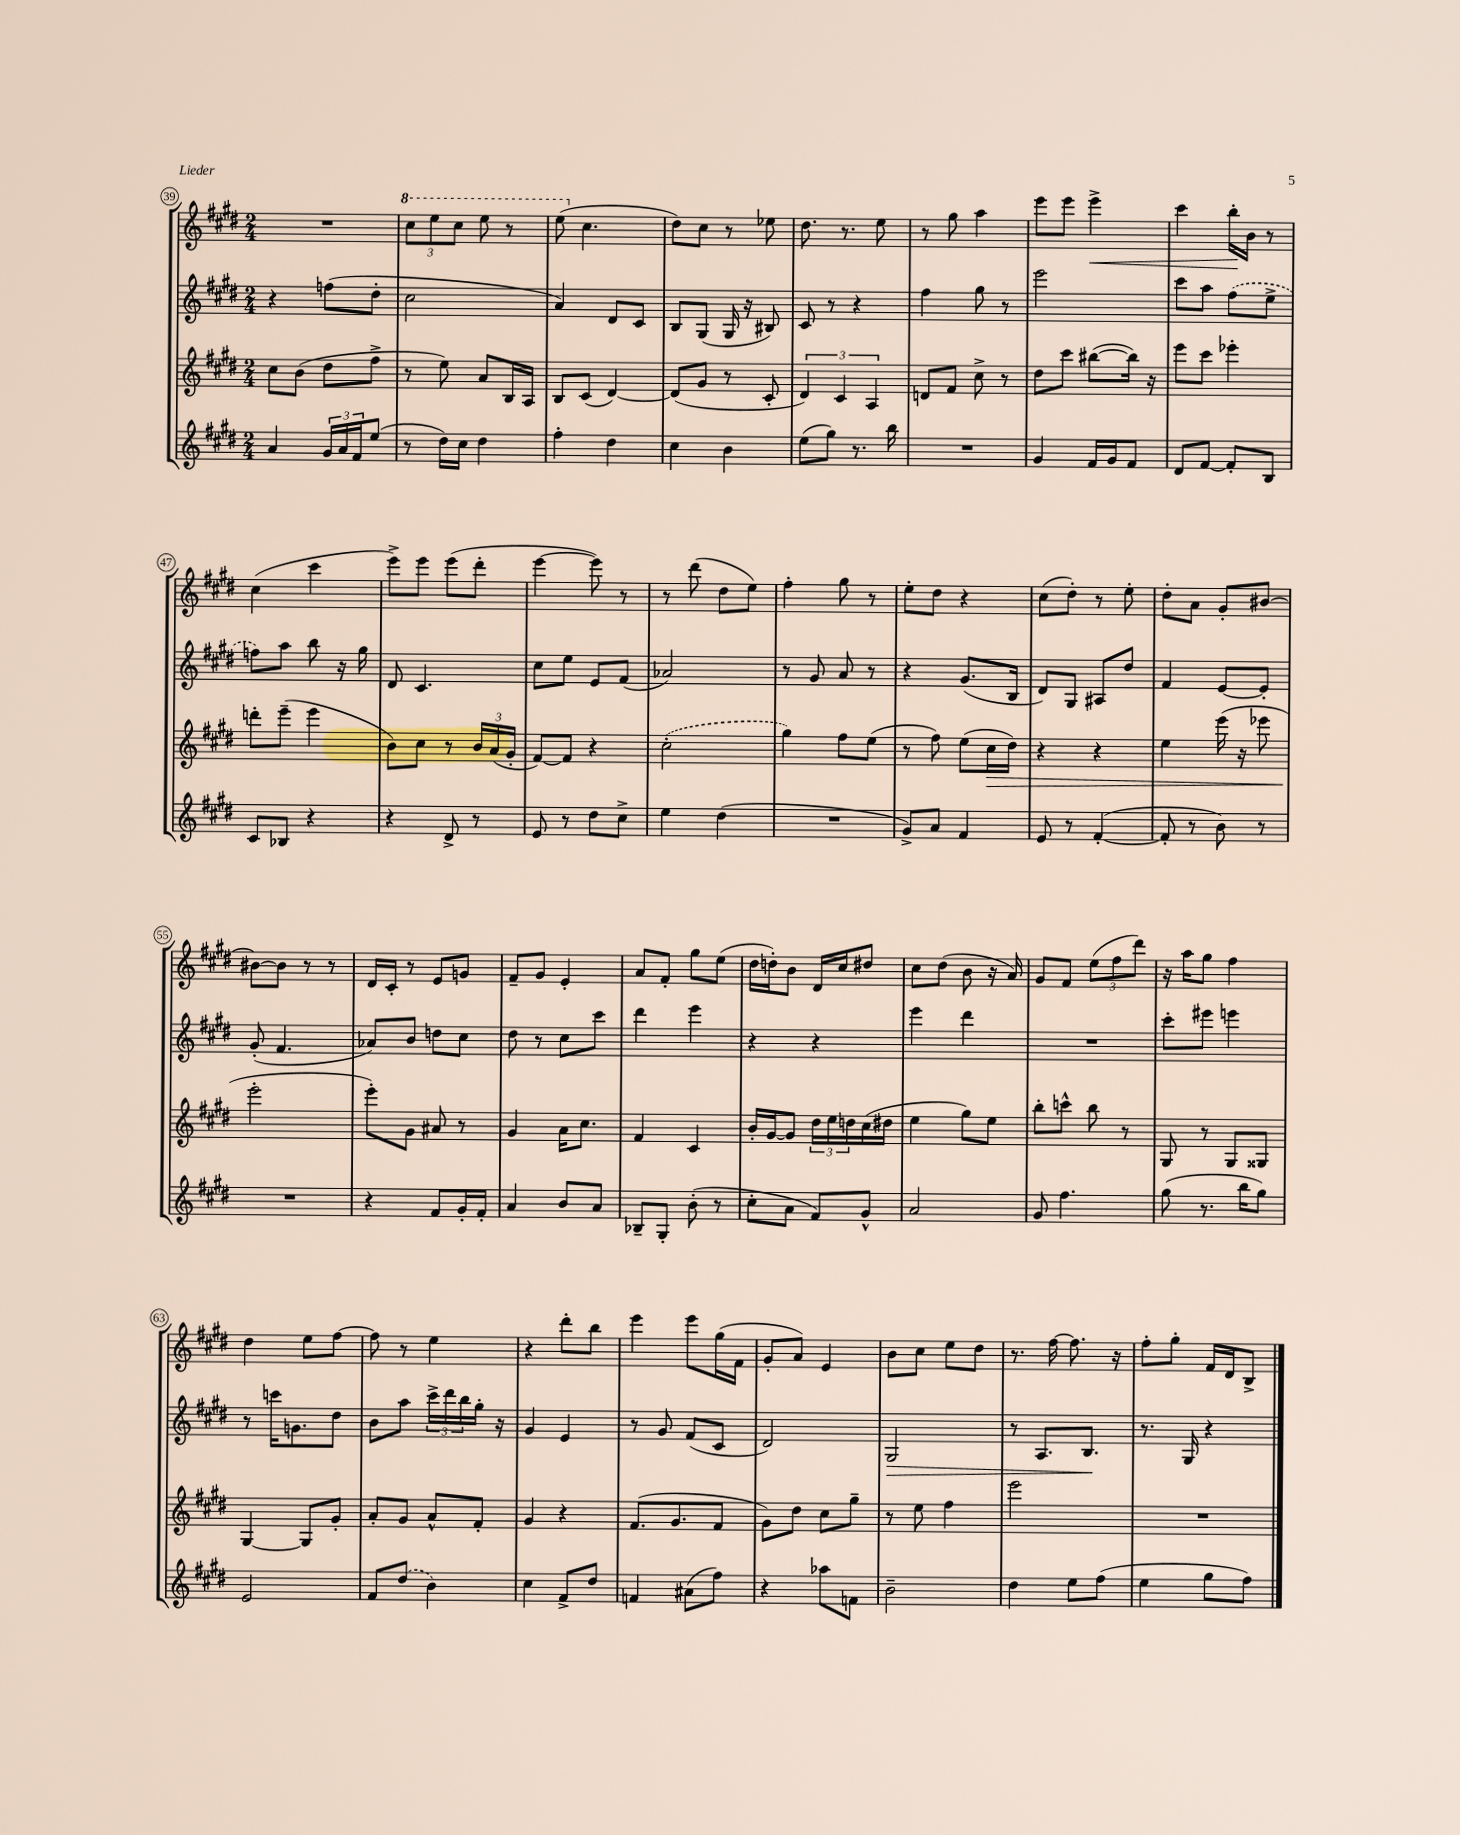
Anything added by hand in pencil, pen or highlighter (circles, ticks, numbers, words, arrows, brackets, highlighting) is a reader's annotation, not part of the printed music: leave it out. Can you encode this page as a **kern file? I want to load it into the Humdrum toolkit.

**kern	**kern	**kern	**kern
*staff4	*staff3	*staff2	*staff1
*clefG2	*clefG2	*clefG2	*clefG2
*k[f#c#g#d#]	*k[f#c#g#d#]	*k[f#c#g#d#]	*k[f#c#g#d#]
*M2/4	*M2/4	*M2/4	*M2/4
4a/	8cc#\L	4r	2r
.	(8b\J	.	.
24g#/LL	8dd#\L	(8ff\L	.
24a/	.	.	.
24f#/J	.	.	.
(8ee/J	8ff#^\J	8dd#'\J	.
=	=	=	=
8r	8r	2cc#\	12ccc#\L
.	.	.	12eee\
16dd#\LL)	8ee\)	.	.
.	.	.	12ccc#\J
16cc#\JJ	.	.	.
4dd#\	8a/L	.	8eee\
.	16B/L	.	8r
.	16A/JJ	.	.
=	=	=	=
4ff#'\	8B/L	4a/)	(8eee\
.	(8c#/J	.	4.cc#\
4dd#\	[4d#/)	8d#/L	.
.	.	8c#/J	.
=	=	=	=
4cc#\	(8d#/]L	8B/L	8dd#\L)
.	8g#/J	(8G#/J	8cc#\J
4b\	8r	16G#/	8r
.	.	16r	.
.	8c#'/	8B#/)	8ee-\
=	=	=	=
(8ee\L	6d#/)	8c#/	8.dd#\
8gg#\J)	.	8r	.
.	6c#/	.	.
.	.	.	8.r
8.r	.	4r	.
.	6A/	.	.
.	.	.	8ee\
16bb\	.	.	.
=	=	=	=
2r	8d/L	4ff#\	8r
.	8f#/J	.	8gg#\
.	8cc#^\	8gg#\	4aa\
.	8r	8r	.
=	=	=	=
4g#/	8dd#\L	2eee\	8eee\L
.	8ccc#\J	.	8eee\J
16f#/LL	([8bb#\L	.	4eee^\
16g#/J	.	.	.
8f#/J	16bb#\]Jk)	.	.
.	16r	.	.
=	=	=	=
8d#/L	8eee\L	8ccc#\L	4ccc#\
[8f#/J	8ccc#\J	8aa\J	.
8f#'/]L	4eee-'\	(8ff#\L	16bb'\LL
.	.	.	16b\JJ
8B/J	.	8ee^\J	8r
=	=	=	=
8c#/L	8ddd'\L	8ff\L)	(4cc#\
8B-/J	(8eee~\J	8aa\J	.
4r	4eee\	8bb\	4ccc#\
.	.	16r	.
.	.	16gg#\	.
=	=	=	=
4r	8b\L)	8d#/	8eee^\L)
.	8cc#\J	4.c#/	8eee\J
8d#^/	8r	.	(8eee\L
8r	24b/LL	.	8ddd#'\J
.	(24a/	.	.
.	24g#'/JJ	.	.
=	=	=	=
8e/	[8f#/L)	8cc#\L	[4eee\
8r	8f#/]J	8ee\J	.
8dd#\L	4r	8e/L	8eee\])
8cc#^\J	.	(8f#/J	8r
=	=	=	=
4ee\	(2cc#'\	2a-/)	8r
.	.	.	(8ddd#\
(4dd#\	.	.	8dd#\L
.	.	.	8ee\J)
=	=	=	=
2r	4gg#\)	8r	4ff#'\
.	.	8g#/	.
.	8ff#\L	8a/	8gg#\
.	(8ee\J	8r	8r
=	=	=	=
8g#^/L)	8r	4r	8ee'\L
8a/J	8ff#\)	.	8dd#\J
4f#/	(8ee\L	(8.g#/L	4r
.	16cc#\L	.	.
.	16dd#\JJ)	16B/Jk	.
=	=	=	=
8e/	4r	8d#/L)	(8cc#\L
8r	.	8G#/J	8dd#'\J)
([4f#'/	4r	8A#/L	8r
.	.	8dd#/J	8ee'\
=	=	=	=
8f#'/]	4ee\	4f#/	8dd#'\L
8r	.	.	8a\J
8b\)	(16eee\	[8e/L	8g#'/L
.	16r	.	.
8r	8eee-\	8e'/]J	[8b#/J
=	=	=	=
2r	2eee'\	(8g#'/	8b#\_L
.	.	4.f#/	8b#\]J
.	.	.	8r
.	.	.	8r
=	=	=	=
4r	8eee'\L)	8a-/L)	16d#/LL
.	.	.	16c#'/JJ
.	8g#\J	8b/J	8r
8f#/L	8a#/	8dd\L	8e/L
16g#'/L	8r	8cc#\J	8g/J
16f#'/JJ	.	.	.
=	=	=	=
4a/	4g#/	8dd#\	8f#~/L
.	.	8r	8g#/J
8b/L	16a\LK	8cc#\L	4e'/
.	8.cc#\J	.	.
8a/J	.	8ccc#\J	.
=	=	=	=
8B-~/L	4f#/	4ddd#\	8a/L
8G#'/J	.	.	8f#'/J
(8b'\	4c#/	4eee\	8gg#\L
8r	.	.	(8ee\J
=	=	=	=
8cc#'\L	16b'/LL	4r	16dd#\LL
.	[16g#/J	.	16dd'\J)
8a\J	8g#/]J	.	8b\J
8f#/L)	24dd#\LL	4r	16d#/LL
.	24ee\	.	.
.	.	.	16cc#/J
.	24dd\	.	.
8g#^^/J	(16cc#\	.	8dd#/J
.	16dd#\JJ	.	.
=	=	=	=
2a/	4ee\	4eee\	8cc#\L
.	.	.	(8dd#\J
.	8gg#\L)	4ddd#\	8b\
.	8ee\J	.	16r
.	.	.	16a/)
=	=	=	=
8g#/	8bb'\L	2r	8g#/L
4.ff#\	8ccc^^\J	.	8f#/J
.	8bb\	.	(12ee\L
.	.	.	12ff#\
.	8r	.	.
.	.	.	12ddd#\J)
=	=	=	=
(8gg#\	8G#/	8ccc#'\L	16r
.	.	.	16aa\LK
8.r	8r	8eee#\J	8gg#\J
.	8G#/L	4eee\	4ff#\
16bb\LK	.	.	.
8gg#\J)	8G##/J	.	.
=	=	=	=
2e/	[4G#/	8r	4dd#\
.	.	16ccc\LK	.
.	.	8.g\	.
.	8G#/]L	.	8ee\L
.	8g#'/J	8dd#\J	[8ff#\J
=	=	=	=
8f#/L	8a'/L	8b\L	8ff#\]
(8dd#/J	8g#/J	8aa\J	8r
4b\)	8a^^/L	24ccc#^\LL	4ee\
.	.	24ddd#\	.
.	.	24bb\	.
.	8f#'/J	16gg#'\JJ	.
.	.	16r	.
=	=	=	=
4cc#\	4g#/	4g#/	4r
8f#^/L	4r	4e/	8ddd#'\L
8dd#/J	.	.	8bb\J
=	=	=	=
4f/	(8.f#/L	8r	4eee\
.	.	8g#/	.
.	8.g#/	.	.
(8a#\L	.	(8f#/L	8eee\L
8ff#\J)	8f#/J	8c#/J	(16gg#\L
.	.	.	16f#\JJ
=	=	=	=
4r	8g#\L)	2d#/)	8g#'/L
.	8dd#\J	.	8a/J)
8aa-\L	8cc#\L	.	4e/
8f\J	8gg#~\J	.	.
=	=	=	=
2b~\	8r	2G#/	8b\L
.	8ee\	.	8cc#\J
.	4ff#\	.	8ee\L
.	.	.	8dd#\J
=	=	=	=
4dd#\	2eee\	8r	8.r
.	.	8.A/L	.
.	.	.	[16ff#\
8ee\L	.	.	8.ff#\]
.	.	8.B/J	.
(8ff#\J	.	.	.
.	.	.	16r
=	=	=	=
4ee\	2r	8.r	8ff#'\L
.	.	.	8gg#'\J
.	.	16G#/	.
8gg#\L	.	4r	16f#/LL
.	.	.	16d#/J
8ff#\J)	.	.	8B^/J
==	==	==	==
*-	*-	*-	*-
